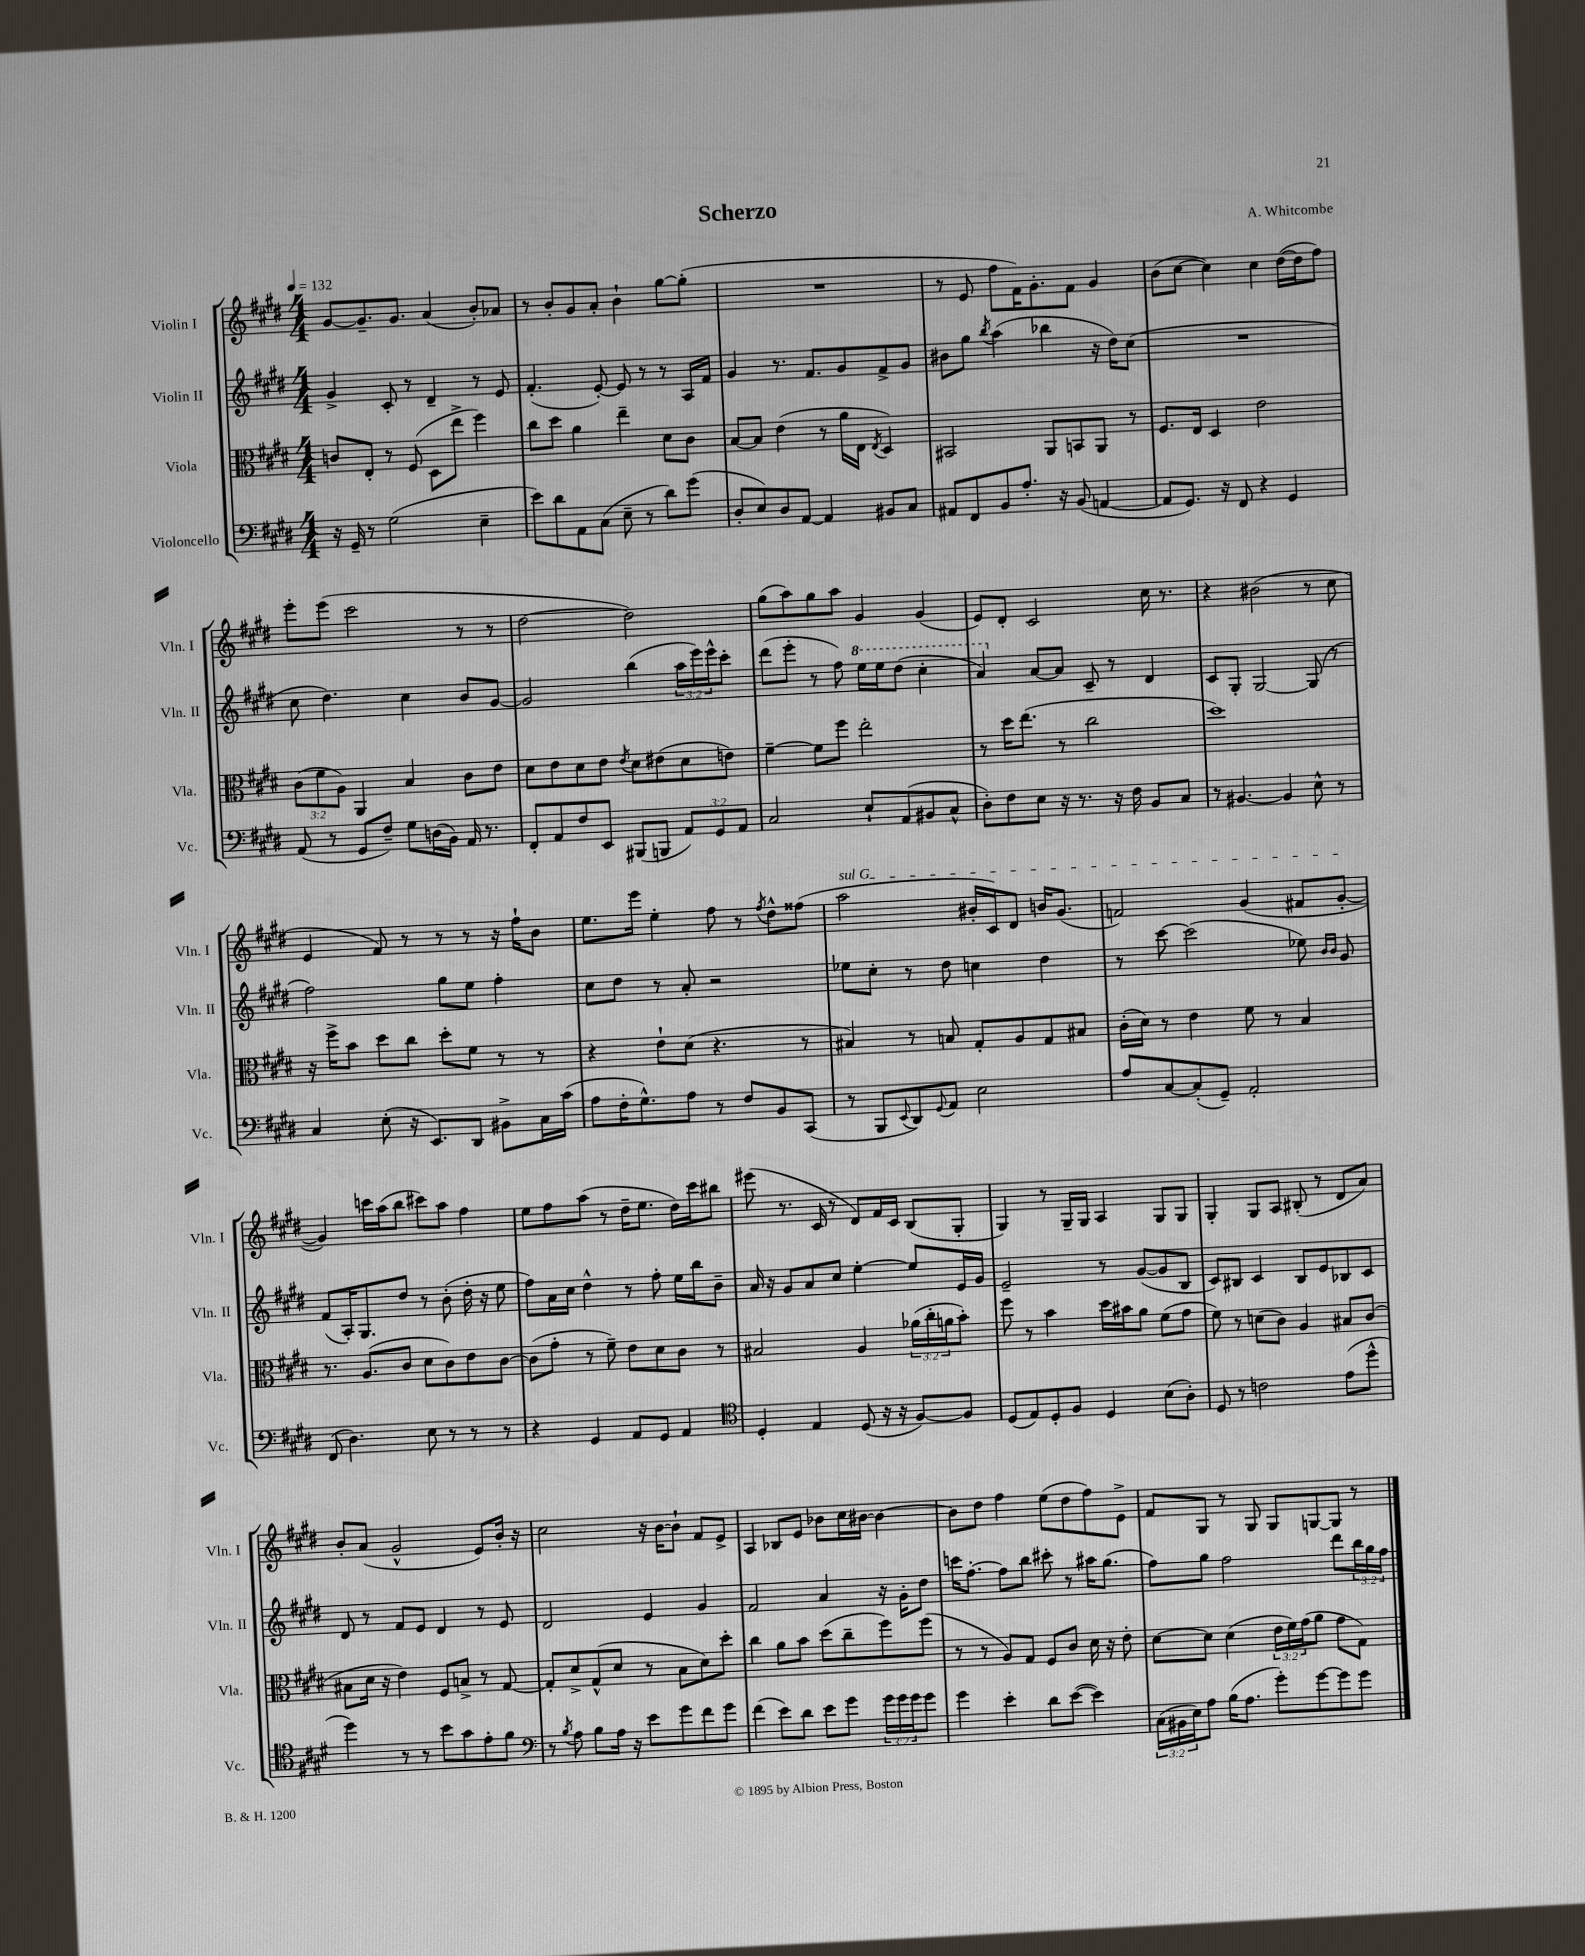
\header { title = "Scherzo" composer = "A. Whitcombe" }
<<
\new StaffGroup <<
\new Staff = "s0" \with { instrumentName = "Violin I" shortInstrumentName = "Vln. I" } {
    \clef treble \key e \major \numericTimeSignature \time 4/4 \tempo 4 = 132
    gis'8~ gis'8.-- gis'8. a'4( b'8-.) aes'8 |
    r8 b'8-. gis'8 a'8-. b'4-! gis''8~ gis''8-.( |
    R1 |
    r8 e'8 fis''8 fis'16) gis'8.-. fis'8 gis'4 |
    b'8( cis''8~ cis''4) cis''4 dis''16~( dis''16 fis''8) |
    e'''8-. e'''8( cis'''2 r8 r8 |
    dis''2~ dis''2) |
    gis''8( a''8) gis''8 a''8 gis'4 gis'4( |
    e'8) dis'8-. cis'2 cis''16 r8. |
    r4 bis'2( r8 cis''8 |
    e'4 fis'8) r8 r8 r8 r16 fis''16-! b'8 |
    e''8. e'''16 e''4-. fis''8 r8 \acciaccatura { fis''8 } dis''8-^ fisis''8( |
    \once \override TextSpanner.bound-details.left.text = \markup { \italic "sul G" } a''2\startTextSpan bis'16-. cis'16) dis'8 b'16 gis'8.( |
    f'2) gis'4( fis'8 gis'8~-.\stopTextSpan |
    gis'4) c'''16 a''16( b''8 cis'''8) a''8 fis''4 |
    e''8 fis''8 a''8( r8 dis''16-- e''8. dis''16) cis'''16 bis''8 |
    eis'''8( r8. cis'16 r8 dis'8) fis'16 cis'16 b8( gis8-. |
    gis4) r8 gis16-- gis16 a4 gis8 gis8 |
    gis4-. gis8 a8 bis8-.( r8 dis'8 a'8) |
    b'8-. a'8( gis'2-^ e'8) b'16-. r16 |
    cis''2 r16 b'16~ b'8-! fis'8 e'8-> |
    a4 bes8 e'8 bes'8 cis''16 bis'16~ bis'4~ |
    bis'8 dis''8 fis''4 e''8( dis''8 fis''8) e'8-> |
    fis'8 gis8 r8 gis8 gis8 g8~ g8 r8 \bar "|." |
}
\new Staff = "s1" \with { instrumentName = "Violin II" shortInstrumentName = "Vln. II" } {
    \clef treble \key e \major \numericTimeSignature \time 4/4 \override Staff.TupletNumber.text = #tuplet-number::calc-fraction-text
    gis'4-> cis'8-. r8 dis'4-- r8 e'8 |
    fis'4.-.( e'8~-.) e'8 r8 r8 a16 fis'16 |
    gis'4 r8. fis'8. gis'8 fis'8-> gis'8 |
    bis'8 gis''8 \acciaccatura { b''8 } a''4( bes''4 r16 dis''16) cis''8( |
    R1 |
    cis''8 dis''4.) cis''4 b'8 gis'8~ |
    gis'2 b''4( \tuplet 3/2 { a''16 e'''16) e'''16-^ } cis'''8-. |
    dis'''8( e'''8-. r8 fis''8) \ottava #1 e'''16 e'''16 dis'''8( cis'''4-. |
    a''4) \ottava #0 a'8~ a'8 cis'8-- r8 dis'4 |
    cis'8 gis8-. gis2~ gis8( r8 |
    fis''2) gis''8 e''8 fis''4-. |
    cis''8 dis''8 r8 a'8-. r2 |
    ees''8 cis''8-. r8 dis''8 c''4 dis''4 |
    r8 cis'''8~ cis'''2( ees''8) \grace { b'16 b'16 } gis'8 |
    fis'8( a16-.) gis8. dis''8 r8 b'8-.( dis''16-. r16 e''8 |
    fis''8) a'16 cis''16 dis''4-^ r8 fis''8-. e''16 b''16 b'8-- |
    a'16 r16 gis'8 a'8 cis''8 e''4~-. e''8 e'16 gis'16 |
    e'2-- r8 gis'8~( gis'8 b8 |
    cis'8) bis8 cis'4 bis8 e'8 bes8 cis'8 |
    dis'8 r8 fis'8 e'8 dis'4 r8 e'8 |
    dis'2 e'4 gis'4 |
    fis'2 a'4 r16 gis'16-. dis''8 |
    c'''16 fis''8.~-. fis''8 b''8 cis'''8-. r8 ais''16 gis''8.( |
    fis''8) gis''8 fis''2 dis'''8 \tuplet 3/2 { b''16 gis''16 fis''16 } \bar "|." |
}
\new Staff = "s2" \with { instrumentName = "Viola" shortInstrumentName = "Vla." } {
    \clef alto \key e \major \numericTimeSignature \time 4/4 \override Staff.TupletNumber.text = #tuplet-number::calc-fraction-text
    c'8 e8-. r8 fis8( dis8 e''8-> fis''4) |
    cis''8 dis''8 a'4 e''4-- dis'8 cis'8 |
    b8~ b8 e'4( r8 a'16 e16 \acciaccatura { e8 } dis4) |
    bis,2 a,8 b,8 a,8 r8 |
    fis8. e16 dis4 e'2 |
    \tuplet 3/2 { cis'8( fis'8 a8) } a,4 b4 cis'8 e'8 |
    dis'8 e'8 dis'8 e'8 \acciaccatura { e'8 } dis'8 eis'8( dis'8 e'8) |
    fis'4~-- fis'8 fis''8 e''2-. |
    r8 dis''16 e''8.( r8 cis''2 |
    dis''1) |
    r16 fis''16-> b'8 dis''8 cis''8 dis''8-. fis'8 r8 r8 |
    r4 e'8-! dis'8( r4. r8 |
    bis4) r8 b8 gis8-. a8 gis8 bis8 |
    cis'16-.( dis'16) r8 e'4 fis'8 r8 b4 |
    r8. a8.( cis'8 dis'8 cis'8) e'8 cis'8~ |
    cis'8( gis'8-. r8 fis'8--) e'8 dis'8 cis'8 r8 |
    bis2 a4 \tuplet 3/2 { aes'16( cis''16-. a'16 } b'8-.) |
    fis''8 r8 b'4 dis''16 bis'16 a'8 fis'8( gis'8 |
    fis'8) r8 d'8( cis'8) a4 bis8 cis'8( |
    bis8 dis'16 r16 e'4) fis8 b8-> r8 gis8~ |
    gis8-. dis'8-> gis8-^( dis'8 r8 b8 dis'8) dis''8-. |
    cis''4 a'8 b'8 dis''8( cis''8-- fis''8) fis''8( |
    r8 r8 a8) gis8 fis8 cis'8 dis'16 r16 e'8-. |
    dis'8~ dis'8 dis'4( \tuplet 3/2 { e'16 fis'16) gis'16( } a'8 gis'8 gis8) \bar "|." |
}
\new Staff = "s3" \with { instrumentName = "Violoncello" shortInstrumentName = "Vc." } {
    \clef bass \key e \major \numericTimeSignature \time 4/4 \override Staff.TupletNumber.text = #tuplet-number::calc-fraction-text
    r16 gis,16-- r8 gis2( e4-- |
    e'8) dis'8 a,8 cis8( e8-- r8 dis'8) gis'8( |
    dis8-. e8) dis8 a,8~ a,4 bis,8 cis8 |
    ais,8 fis,8 b,8 a8.-. r16 b,8( a,4~ |
    a,8 gis,8.) r16 fis,8 r4 gis,4 |
    a,8( r8 gis,8 fis8--) gis8 d16( b,16) a,16 r8. |
    fis,8-. a,8 fis8 e,8 bis,,8( b,,8 \tuplet 3/2 { a,8) gis,8 a,8 } |
    cis2 e8-! a,8( bis,8 cis8-^ |
    dis8-.) fis8 e8 r16 r8. r16 fis16 b,8 cis8 |
    r8 bis,4.~ bis,4 e8-^ r8 |
    cis4 e8-.( r16 e,8.) dis,8 bis,8-> cis16 cis'16( |
    a8 fis16-. gis8.-^) a8 r8 fis8 b,8 cis,8( |
    r8 b,,8 \appoggiatura { e,8 } dis,8) \appoggiatura { gis,8 } a,8 e2 |
    a8 cis8~ cis8-.( gis,8--) a,2-. |
    fis,8( dis4.) e8 r8 r8 r8 |
    r4 gis,4 a,8 gis,8 a,4 |
    \clef tenor dis4-. e4 dis8( r16 r16 fis8~) fis8 |
    dis8( e8) dis8-. fis8 dis4 b8( a8-.) |
    dis8 r8 c'2 e'8( dis''8-^ |
    dis''4) r8 r8 b'8 gis'8 e'8-. fis'8 |
    \clef bass r8 \acciaccatura { b8 } a8 b8 a16 r16 e'8 gis'8 fis'8 gis'8 |
    fis'4( e'8) dis'8 e'8 gis'8 \tuplet 3/2 { gis'16 gis'16 gis'16 } gis'8 |
    gis'4 e'4-. dis'8 e'8~( e'4) |
    \tuplet 3/2 { cis16( bis,16 e16) } a8 b16( a8. gis'8-.) gis'8~ gis'8 gis'8 \bar "|." |
}
>>
>>
\layout { \context { \Score \remove "Bar_number_engraver" } }
